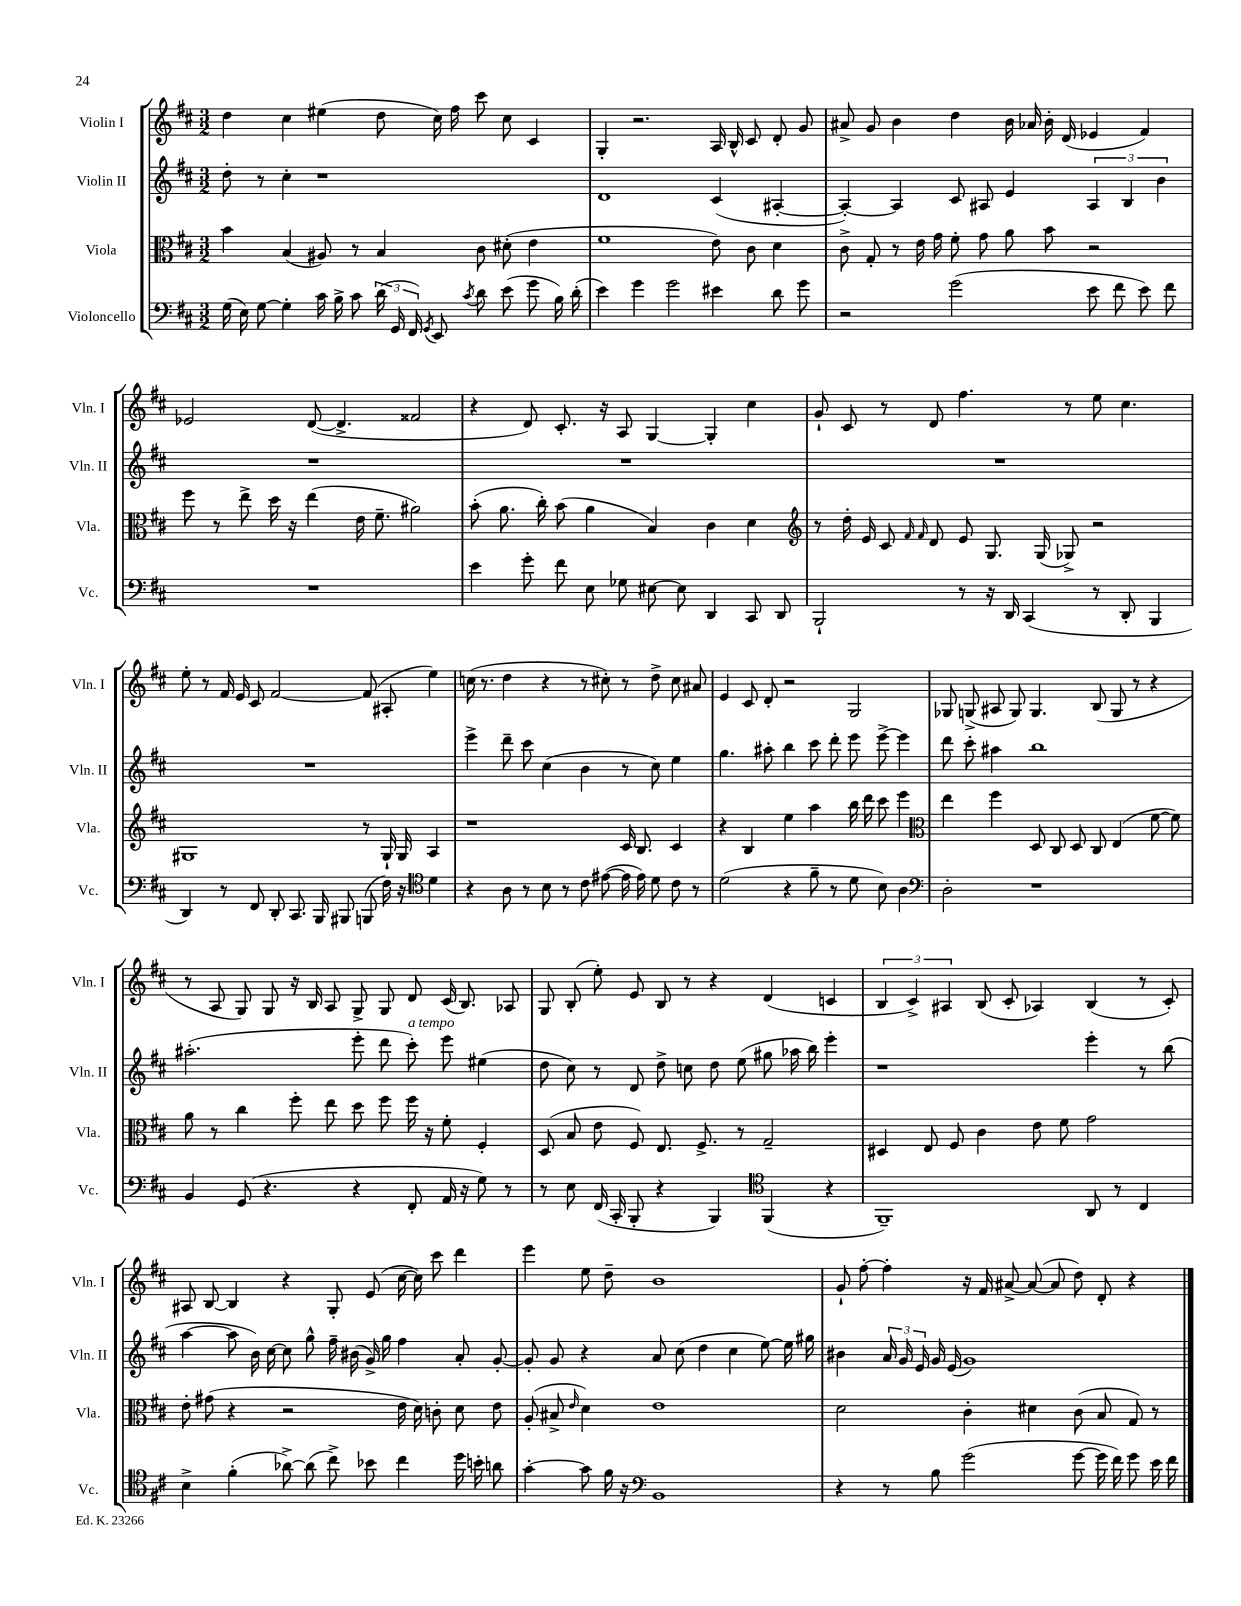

**kern	**kern	**kern	**kern
*staff4	*staff3	*staff2	*staff1
*clefF4	*clefC3	*clefG2	*clefG2
*k[f#c#]	*k[f#c#]	*k[f#c#]	*k[f#c#]
*M3/2	*M3/2	*M3/2	*M3/2
(16G	4b	8dd'	4dd
16E)	.	.	.
[8G	.	8r	.
4G']	(4B	4cc#'	4cc#
16c#	8A#)	1r	(4ee#
16B^	.	.	.
8c#	8r	.	.
(24d	4B	.	8dd
24GG	.	.	.
24FF#)	.	.	.
8qGG	.	.	.
8EE	.	.	16cc#)
.	.	.	16ff#
8qc#	.	.	.
8d	8c#	.	8ccc#
(8e	(8d#'	.	8cc#
8g	4e	.	4c#
16B)	.	.	.
(16d'	.	.	.
=	=	=	=
4e)	1f#	1d	4G'
4g	.	.	2.r
2g	.	.	.
4e#	8e)	(4c#	16A
.	.	.	16B^^
.	8c#	.	8c#
8d	4d	[4A#'	8d'
8g	.	.	8g
=	=	=	=
2r	8c#^	4A#'_)	8a#^
.	8G'	.	8g
.	8r	4A#]	4b
.	16e	.	.
.	16g	.	.
(2g	8f#'	8c#	4dd
.	8g	8A#	.
.	8a	4e	16b
.	.	.	16a-
.	8b	.	16b'
.	.	.	(16d
8e	2r	6A#	4e-
8f#	.	.	.
.	.	6B	.
8e)	.	.	4f#)
.	.	6b	.
8f#	.	.	.
=	=	=	=
1.r	8ff#	1.r	2e-
.	8r	.	.
.	8ee^	.	.
.	16dd	.	.
.	16r	.	.
.	(4ee	.	([8d
.	.	.	4.d^]
.	16e	.	.
.	8.f#~	.	.
.	2a#)	.	2f##
=	=	=	=
4e	(8b'	1.r	4r
.	8.a	.	.
8g'	.	.	8d)
.	16cc#')	.	.
8f#	(8b	.	8.c#'
8E	4a	.	.
.	.	.	16r
8G-	.	.	8A
[8E#	4B)	.	[4G
8E#]	.	.	.
4DD	4c#	.	4G']
8CC#	4d	.	4cc#
8DD	.	.	.
=	=	=	=
*	*clefG2	*	*
2BBB`	8r	1.r	8g`
.	16dd'	.	8c#
.	16e	.	.
.	8c#	.	8r
.	16qqf#	.	.
.	16qqf#	.	.
.	8d	.	8d
8r	8e	.	4.ff#
16r	8.G	.	.
16DD	.	.	.
(4CC#	.	.	.
.	(16G	.	.
.	8G-^)	.	8r
8r	2r	.	8ee
8DD'	.	.	4.cc#
4BBB	.	.	.
=	=	=	=
4DD)	1G#	1.r	8ee'
.	.	.	8r
8r	.	.	16f#
.	.	.	16e
8FF#	.	.	8c#
8DD'	.	.	[2f#
8.CC#	.	.	.
16BBB	.	.	.
8BBB#	.	.	.
(8BBB	8r	.	(8f#]
16F#)	16G#`	.	8A#'
16r	16G#	.	.
*clefC4	*	*	*
4d	4A	.	4ee)
=	=	=	=
4r	1r	4eee^	(16cc
.	.	.	8.r
8A	.	8ddd~	4dd
8r	.	8ccc#	.
8B	.	(4cc#	4r
8r	.	.	.
8c#	.	4b	8r
([8e#	.	.	8cc#')
16e#]	16c#	8r	8r
16e#)	8.B	.	.
8d	.	8cc#)	8dd^
8c#	4c#	4ee	8cc#
8r	.	.	8a#
=	=	=	=
(2d	4r	4.gg	4e
.	4B	.	8c#
.	.	8aa#'	8d'
4r	4ee	4bb	2r
8f#~	4aa	8ccc#	.
8r	.	8ddd'	.
8d	16bb	8eee	2G
.	16ddd	.	.
8B)	8ccc#	[8eee^	.
4A	4eee	4eee]	.
=	=	=	=
*clefF4	*clefC3	*	*
2D'	4ee	8ddd	8G-
.	.	8ccc#'	(8G^
.	4ff#	4aa#	8A#
.	.	.	8G)
1r	8D	1bb	4.G
.	8C#	.	.
.	8D	.	.
.	8C#	.	(8B
.	(4E	.	8G
.	.	.	8r
.	[8f#	.	4r
.	8f#])	.	.
=	=	=	=
4BB	8a	(2.aa#'	8r
.	8r	.	8A
(8GG	4cc#	.	8G)
4.r	.	.	8G
.	8ff#'	.	16r
.	.	.	16B
.	8ee	.	8A
4r	8dd	8eee'	8G^
.	8ff#	8ddd	8G
8FF#'	16ff#	8ccc#')	8d
.	16r	.	.
16AA	8f#'	8eee	(16c#
16r	.	.	8.B)
8G)	4F#'	(4ee#	.
8r	.	.	8A-
=	=	=	=
8r	(8D	8dd	8G
8E	8B	8cc#)	(8B'
(16FF#	8e	8r	8ee')
16CC#'	.	.	.
8BBB'	8F#)	8d	8e
4r	8.E	8dd^	8B
.	.	8cc	8r
.	8.F#^	.	.
4BBB)	.	8dd	4r
.	8r	(8ee	.
*clefC4	*	*	*
(4FF#	2G~	8gg#	(4d
.	.	16aa-	.
.	.	16bb)	.
4r	.	4eee'	4c
=	=	=	=
1FF#~)	4D#	1r	6B
.	.	.	6c#^)
.	8E	.	.
.	.	.	6A#
.	8F#	.	.
.	4c#	.	(8B
.	.	.	8c#'
.	8e	.	4A-)
.	8f#	.	.
8AA	2g	4eee'	(4B
8r	.	.	.
4C#	.	8r	8r
.	.	(8bb	8c#')
=	=	=	=
4B^	8e'	[4aa	8A#
.	(8g#	.	[8B
(4f#'	4r	8aa]	4B]
.	.	16b)	.
.	.	[16cc#	.
[8a-^)	2r	8cc#]	4r
(8a-]	.	8gg^^	.
8cc#^)	.	16ff#~	8G'
.	.	(16b#	.
8b-	.	16g^)	(8e
.	.	16gg	.
4cc#	16e	4ff#	[16cc#
.	16d)	.	16cc#])
.	8c'	.	8ccc#
16dd	8d	8a'	4ddd
16b'	.	.	.
8a	8e	[8g'	.
=	=	=	=
[4g'	(8A'	8g']	4eee
.	8B#^	8g	.
.	16qqe	.	.
8g]	4d)	4r	8ee
16f#	.	.	8dd~
16r	.	.	.
*clefF4	*	*	*
1BB	1e	8a	1b
.	.	(8cc#	.
.	.	4dd	.
.	.	4cc#	.
.	.	[8ee)	.
.	.	16ee]	.
.	.	16gg#	.
=	=	=	=
4r	2d	4b#	8g`
.	.	.	[8ff#'
8r	.	24a	4ff#']
.	.	24g	.
.	.	24e	.
8B	.	16g	.
.	.	(16e	.
(2g	4c#'	1g)	16r
.	.	.	16f#
.	.	.	[8a#^
.	4d#	.	(8a#_
.	.	.	8a#]
[8g	(8c#	.	8dd)
16g]	8B	.	8d'
16f#)	.	.	.
8g	8G)	.	4r
16e	8r	.	.
16f#	.	.	.
==	==	==	==
*-	*-	*-	*-
